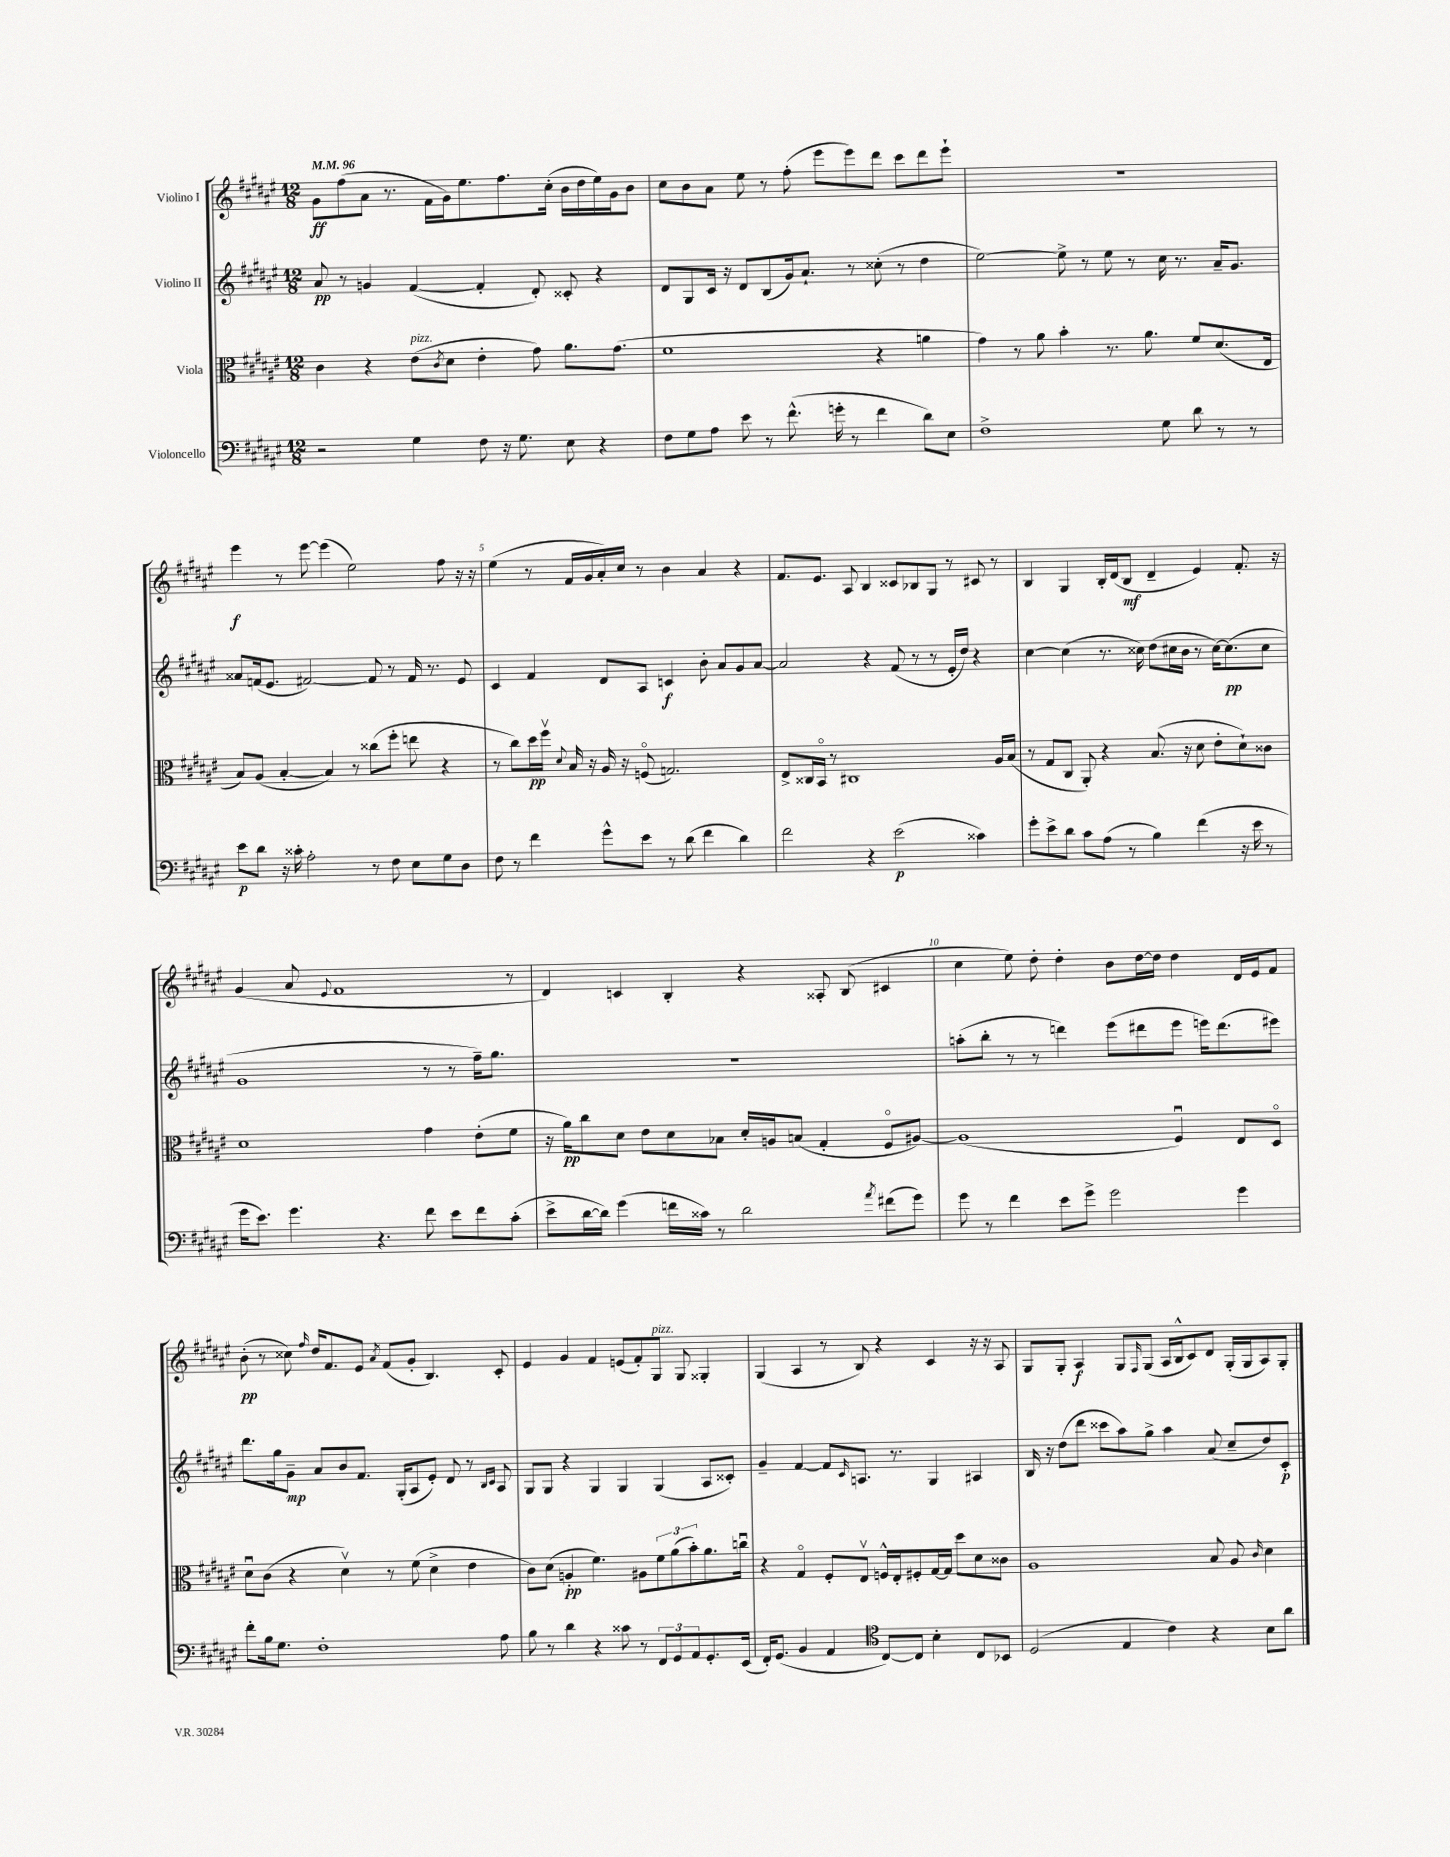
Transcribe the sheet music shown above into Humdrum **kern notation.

**kern	**kern	**kern	**kern
*staff4	*staff3	*staff2	*staff1
*clefF4	*clefC3	*clefG2	*clefG2
*k[f#c#g#d#a#e#]	*k[f#c#g#d#a#e#]	*k[f#c#g#d#a#e#]	*k[f#c#g#d#a#e#]
*M12/8	*M12/8	*M12/8	*M12/8
*MM96	*MM96	*MM96	*MM96
2r	4c#\	8a#/	8g#\L
.	.	8r	(8ff#\
.	4r	4g/	8a#\J
.	.	.	8.r
4G#\	(8e#\L	([4f#/	.
.	.	.	16f#\LL
.	8qc#/	.	.
.	8d#\J	.	16g#\J)
.	.	.	8.ee#\
8F#\	4e#'\	4f#'/]	.
16r	.	.	8.ff#\
8.G#\	.	.	.
.	8g#\)	8d#'/)	.
.	.	.	(16cc#'\Jk
8E#\	8.a#\L	8c##'/	16b\LL
.	.	.	16dd#\
4r	.	4r	16ee#\)
.	(8.g#\J	.	16g#\J
.	.	.	8b\J
=	=	=	=
8F#\L	1f#	8d#/L	8cc#\L
8G#\	.	8G#/	8b\
8A#\J	.	16c#/Jk	8a#\J
.	.	16r	.
8e#\	.	8d#/L	8ee#\
8r	.	(8B/	8r
(8.f#^^\	.	16g#/k)	(8ff#'\
.	.	8.a#`/J	.
.	.	.	8eee#\L
16g'\	.	.	.
8r	.	8r	8eee#\)
4f#\	4r	(8cc##'\	8ddd#\J
.	.	8r	8ccc#\L
8d#\L)	4a\	4dd#\	8ddd#\
8E#\J	.	.	8eee#`\J
=	=	=	=
1F#^	4g#\)	[2ee#\)	1.r
.	8r	.	.
.	8a#\	.	.
.	4b'\	8ee#^\]	.
.	.	8r	.
.	8.r	8ee#\	.
.	.	8r	.
.	8.a#\	.	.
8G#\	.	16cc#\	.
.	.	8.r	.
8d#\	8f#/L	.	.
8r	(8.d#/	16a#~/LK	.
.	.	8.g#/J	.
8r	.	.	.
.	16E#/Jk	.	.
=	=	=	=
8e#\L	8B/L)	8a##/L	4eee#\
8d#\J	(8A#/J	(16f/k	.
.	.	8.e#/J	.
16r	[4B'/	.	8r
16c##'\	.	.	.
2A#'\	.	[2f#/)	[8eee#\
.	4B/])	.	(4eee#\]
.	8r	.	2ee#\)
8r	(8cc##\L	8f#/]	.
8F#\	8ff#'\J	8r	.
8E#\L	8ee\	16f#/	.
.	.	8.r	.
8G#\	4r	.	8ff#\
8D#\J	.	8e#/	16r
.	.	.	16r
=	=	=	=
8F#\	8r	4c#/	(4ee#\
8r	8cc#\L)	.	.
4f#\	16dd#\L	4f#/	8r
.	16ff#v\JJ	.	.
.	8qqd#/	.	.
.	16B/	.	16f#/LL
.	16r	.	16g#/
8g#^^\L	16A#/	8d#/L	16a#'/)
.	16r	.	16cc#/JJ
8e#\J	(8Fo/	8A#/J	8r
8r	2.G/)	4c/	4b\
(8d#\	.	.	.
4f#\	.	8b'\	4a#/
.	.	8a#/L	.
4d#\)	.	8g#/	4r
.	.	[8a#/J	.
=	=	=	=
2f#\	8E#^/L	2a#/]	8.f#/L
.	16C##/L	.	.
.	16BBo/JJ	.	8.e#/J
.	8r	.	.
.	1C#	.	8A#/
4r	.	4r	4B/
(2e#\	.	(8f#/	8c##/L
.	.	8r	8B-/
.	.	8r	8G#/J
.	.	16e#'/LL	8r
.	.	16dd#/JJ)	.
4c##\)	.	4r	8c#/
.	16A#/LL	.	8r
.	(16B/JJ	.	.
=	=	=	=
8g#'\L	8r	[4cc#\	4B/
8e#^\	8G#/L	.	.
8d#\J	8C#/J	(4cc#\]	4G#/
8c#\L	8AA#'/)	.	.
(8A#\J	4r	8.r	16B'/LL
.	.	.	(16d#/J
8r	.	.	8B/J
.	.	16cc##\)	.
4B\)	(8.B/	(8dd#\L	4d#~/
.	.	16cc#\L	.
.	16r	16b\JJ	.
(4f#\	8d#\	8r	4e#/)
.	8e#'\L	[16cc#\LK)	.
.	.	(8.cc#\]	.
16r	8d#`\)	.	8.f#'/
16e#\	.	.	.
8r	8c##\J	8cc#\J	.
.	.	.	16r
=	=	=	=
16g#\LK	1d#	1g#	(4g#/
8.e#\J)	.	.	.
4.g#\	.	.	8a#/
.	.	.	8qqe#/
.	.	.	1f#
4.r	.	.	.
8f#\	4g#\	8r	.
8e#\L	.	8r	.
8f#\	(8e#'\L	16ff#~\LK)	.
.	.	8.gg#\J	.
(8c#'\J	8f#\J	.	8r
=	=	=	=
8e#^\L	16r	1.r	4d#/)
.	16a#\LK)	.	.
[16d#\L	8cc#\	.	.
16d#\]JJ)	.	.	.
(4g#\	8d#\J	.	4c/
.	8e#\L	.	.
16f\LL	8d#\	.	4B'/
16c##\JJ)	.	.	.
8r	8B-\J	.	.
2d#\	16d#'/LL	.	4r
.	16A/J	.	.
.	(8B/J	.	.
.	4G#'/	.	8A##'/
.	.	.	(8B/
8qa#/	.	.	.
(8f#\L	8F#o/L	.	4c#/
8g#\J)	[8A#/J)	.	.
=	=	=	=
8g#\	(1A#]	(8aa'\L	4cc#\
8r	.	8bb'\J	.
4f#\	.	8r	8ee#\)
.	.	8r	8dd#'\
8e#\L	.	4ddd\)	4dd#'\
8g#^\J	.	.	.
2g#\	.	(8eee#\L	8b\L
.	.	8ddd#\	[16dd#\L
.	.	.	16dd#\]JJ
.	4F#u/)	8eee#\J	4dd#\
.	.	16eee\LK)	.
.	.	(8.ddd#\	.
4g#\	8E#/L	.	16d#/LL
.	.	.	16e#/J
.	8D#o/J	8eee#\J)	8f#/J
=	=	=	=
8f#'\L	8d#u\L	8.ddd#\L	(8b'\
16B\k	(8c#\J	.	8r
8.G#\J	.	16gg#\k	.
.	4r	8g#~\J	8cc##\)
.	.	.	16qqff#/
1F#'	.	8a#/L	16dd#/LK
.	.	.	8.f#/
.	4d#v\)	8b/	.
.	.	8.f#/J	8e#/J
.	.	.	8qa#/
.	8r	.	(8f#/L
.	.	(16G#'/LK	.
.	(8f#\	8A#/	8g#'/J
.	4d#^\	8e#'/J)	4.B/)
.	.	8d#/	.
.	4e#\	8r	.
.	.	16qqB/LL	.
.	.	16qqc#/JJ	.
8A#\	.	8A#/	8c#'/
=	=	=	=
8B\	8c#\L)	8G#/L	4e#/
8r	(8d#\J	8G#/J	.
4d#\	4A'/	4r	4g#/
4r	4.f#\)	4G#/	4f#/
8c##\	.	4G#/	(8e/L
8r	8A#\L	.	8f#'/)
12FF#/L	12f#\	(4G#/	8G#/J
12GG#/	(12a#\	.	.
.	.	.	8G#/
12AA#/	12b'\)	.	.
8.GG#'/	8.a#\	8A#/L	4G##'/
.	.	8c##'/J)	.
(16EE#/Jk	16ccu\Jk	.	.
=	=	=	=
16FF#'/LK)	4r	4g#~/	(4G#/
(8.GG#/J	.	.	.
4BB/	4G#o/	[4f#/	4A#/
4AA#/	8F#'/L	8f#/]L	8r
.	.	16qqc#/	.
.	8E#v/J	8.A/J	8B/)
*clefC4	*	*	*
[8C#/L)	16F^^/LL	.	4r
.	16E#'/J	8.r	.
8C#/]J	8F#'/	.	.
4B'\	[16G#/L	4G#/	4c#/
.	16G#/]JJ	.	.
.	8dd#\L	.	.
8C#/L	8d#\	4A#/	16r
.	.	.	16r
8BB-/J	8c##\J	.	8A#/
=	=	=	=
(2D#/	1A#	16B/	8G#/L
.	.	16r	.
.	.	(8dd#\L	8G#'/J
.	.	8ddd#\J	4A#/
.	.	8ccc##\L	.
4E#/	.	8aa#\)	8G#/L
.	.	.	16qqF#/
.	.	8gg#^\J	(8G#/J
4c#\)	.	4aa#\	16A#/LL
.	.	.	16B^^/J
.	.	.	8c#/)
4r	8B/	(8a#/	8d#/J
.	8A#/	8cc#~/L	(16G#'/LL
.	.	.	16G#/J
.	16qqc#/	.	.
8B\L	4d#\	8dd#/)	8A#/)
8a#\J	.	8c#'/J	8G#'/J
==	==	==	==
*-	*-	*-	*-
